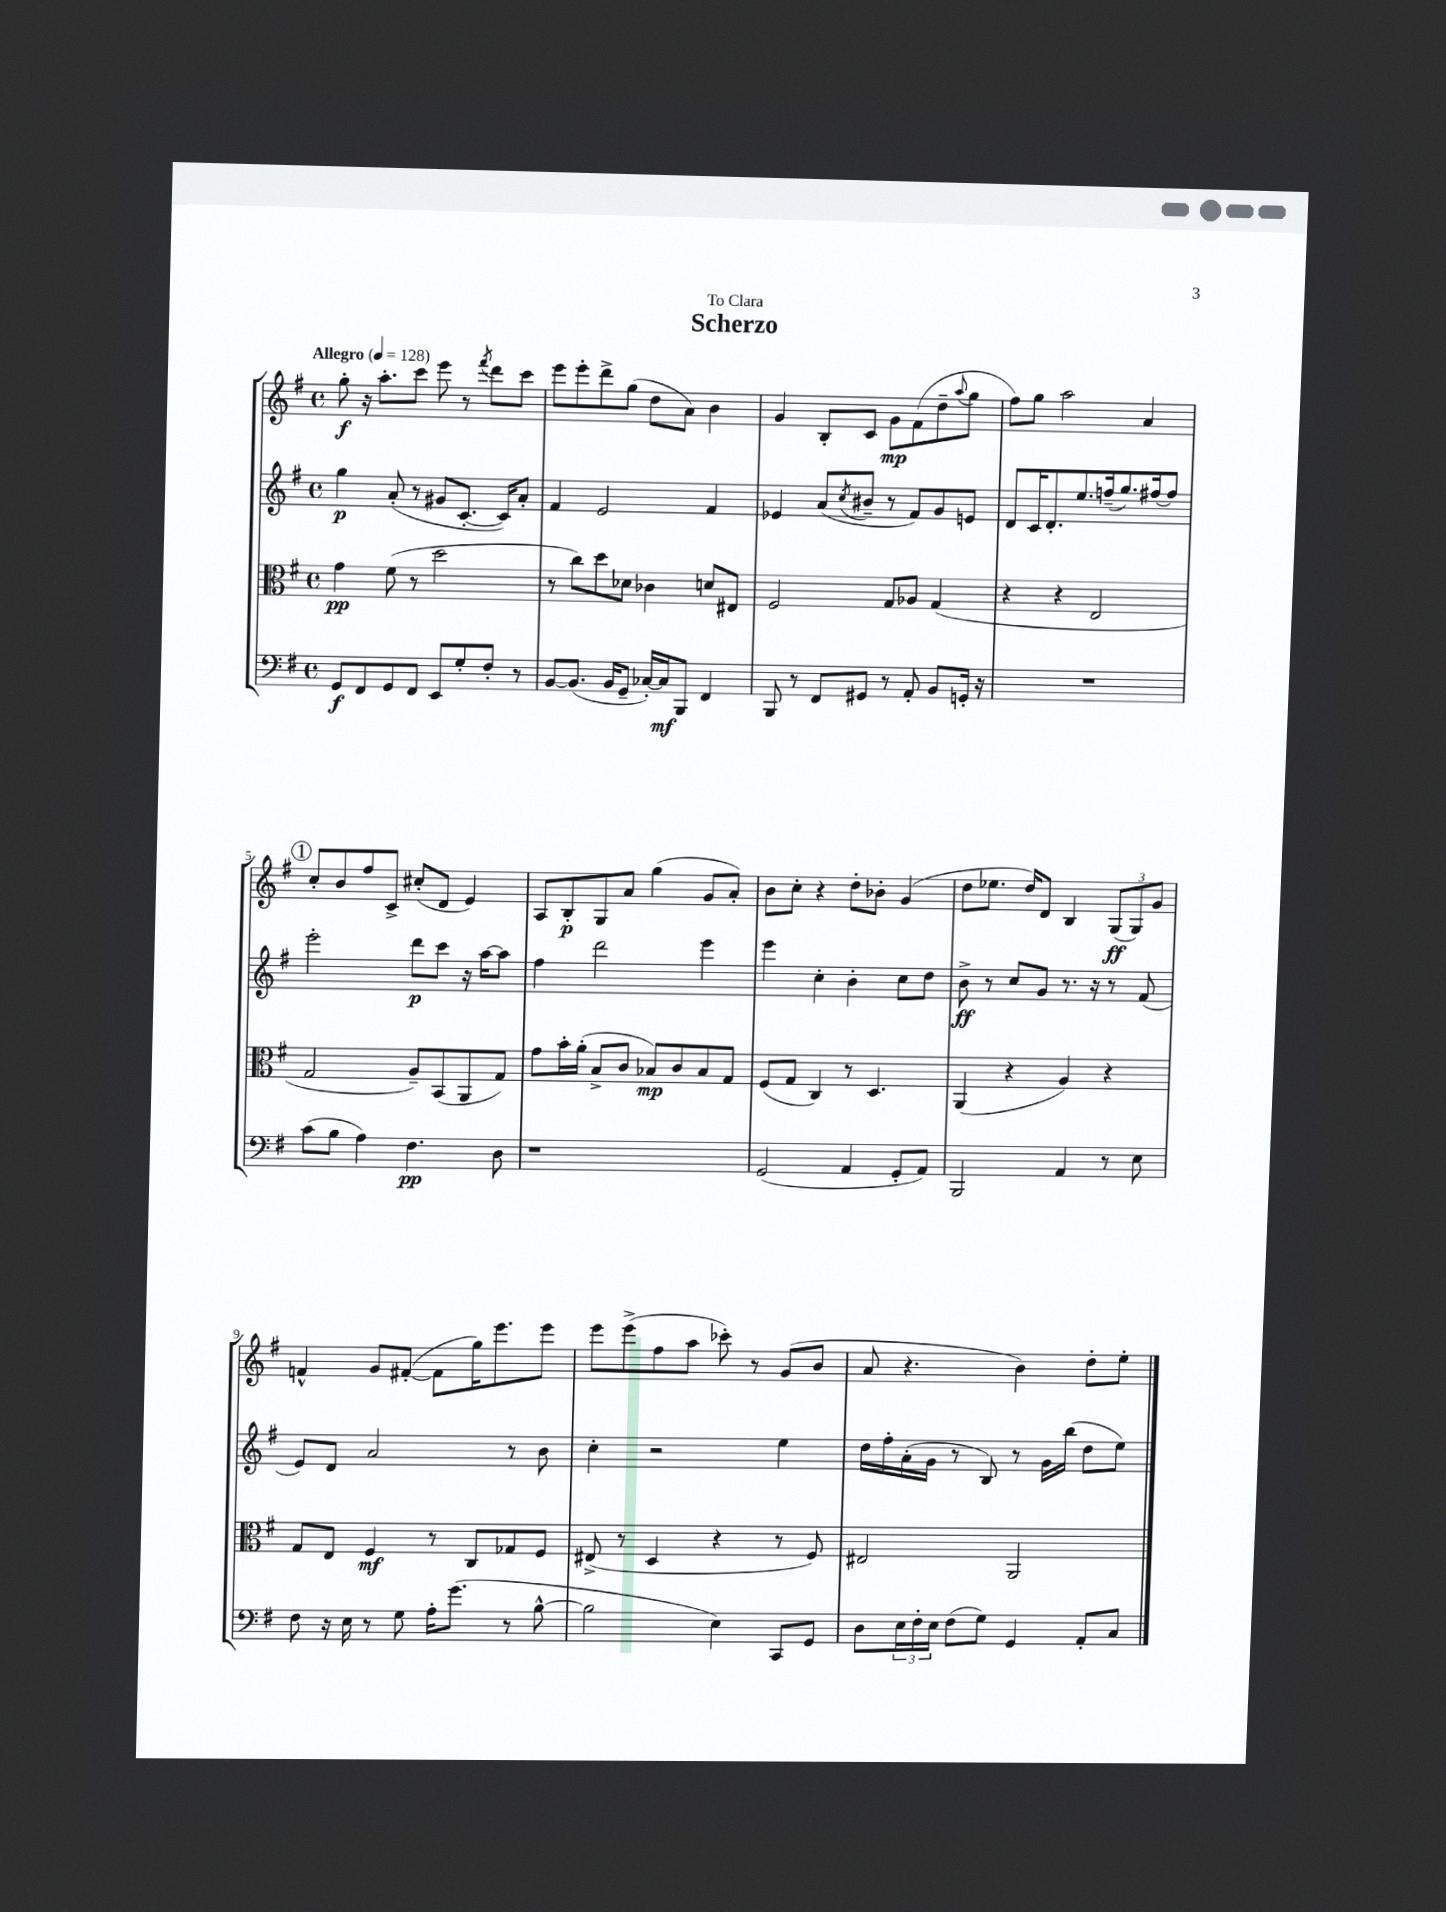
\header { title = "Scherzo" dedication = "To Clara" }
<<
\new StaffGroup <<
\new Staff = "s0" {
    \clef treble \key g \major \defaultTimeSignature \time 4/4 \tempo "Allegro" 4 = 128
    g''8-.\f r16 a''8.-. c'''8 e'''8 r8 \acciaccatura { fis'''8 } d'''8 c'''8 |
    e'''8 e'''8-. d'''8-> g''8( d''8 a'8) b'4 |
    g'4 b8-. c'8 g'8\mp fis'8( d''8-- \appoggiatura { a''8 } g''8 |
    fis''8) g''8 a''2 a'4 |
    \mark \markup { \circle "1" } c''8-. b'8 fis''8 c'8-> cis''8-.( d'8 e'4) |
    a8 b8-.\p g8 a'8 g''4( g'8 a'8-.) |
    b'8 c''8-. r4 d''8-. bes'8-. g'4( |
    d''8 ees''8. d''16) d'8 b4 \tuplet 3/2 { g8\ff( g8) g'8 } |
    f'4-^ g'8 fis'8~-.( fis'8 g''16) e'''8. e'''8 |
    e'''8 e'''8->( fis''8 a''8 ces'''8-.) r8 g'8( b'8 |
    a'8 r4. b'4) d''8-. e''8-. \bar "|." |
}
\new Staff = "s1" {
    \clef treble \key g \major \defaultTimeSignature \time 4/4
    g''4\p a'8-.( r8 gis'8 c'8.~-. c'16) a'8-. |
    fis'4 e'2 fis'4 |
    ees'4 a'8( \acciaccatura { c''8 } bis'8-- r8 fis'8) g'8 e'8 |
    d'8 c'16 d'8.-. e''8. f''16--( g''8.) fis''16~ fis''8 |
    \mark \markup { \circle "1" } e'''2-. d'''8\p c'''8 r16 a''16~ a''8 |
    fis''4 d'''2 e'''4 |
    e'''4 c''4-. b'4-. c''8 d''8 |
    b'8->\ff r8 c''8 g'8 r8. r16 r8 fis'8( |
    e'8) d'8 a'2 r8 b'8 |
    c''4-. r2 e''4 |
    d''16 fis''16-. a'16-.( g'16 r8 b8) r8 g'16 b''16( d''8 e''8) \bar "|." |
}
\new Staff = "s2" {
    \clef alto \key g \major \defaultTimeSignature \time 4/4
    g'4\pp fis'8( r8 d''2 |
    r8 c''8) d''8 des'8 ces'4 d'8 eis8 |
    fis2 g8 aes8 g4( |
    r4 r4 e2 |
    \mark \markup { \circle "1" } g2 a8--) b,8( a,8 g8) |
    g'8 b'16-. a'16-.( b8-> c'8 bes8\mp) c'8 bes8 g8 |
    fis8( g8 c4) r8 d4. |
    a,4( r4 a4) r4 |
    g8 e8 fis4\mf r8 c8 ges8 fis8 |
    eis8->( r8 d4 r4 r8 fis8) |
    eis2 a,2 \bar "|." |
}
\new Staff = "s3" {
    \clef bass \key g \major \defaultTimeSignature \time 4/4
    g,8\f fis,8 g,8 fis,8 e,8 g8-. fis8-. r8 |
    b,8~ b,8.( b,16 g,8-- ces16~-.) ces16\mf b,,8 fis,4 |
    b,,8 r8 fis,8 gis,8 r8 a,8-. b,8 g,16-. r16 |
    R1 |
    \mark \markup { \circle "1" } c'8( b8 a4) fis4.\pp d8 |
    r1 |
    g,2( a,4 g,8-. a,8) |
    b,,2 a,4 r8 e8 |
    fis8 r16 e16 r8 g8 a16-. g'8.( r8 b8~-^ |
    b2 e4) c,8 g,8 |
    d8 \tuplet 3/2 { e16 fis16-. e16 } fis8( g8) g,4 a,8-. c8 \bar "|." |
}
>>
>>
